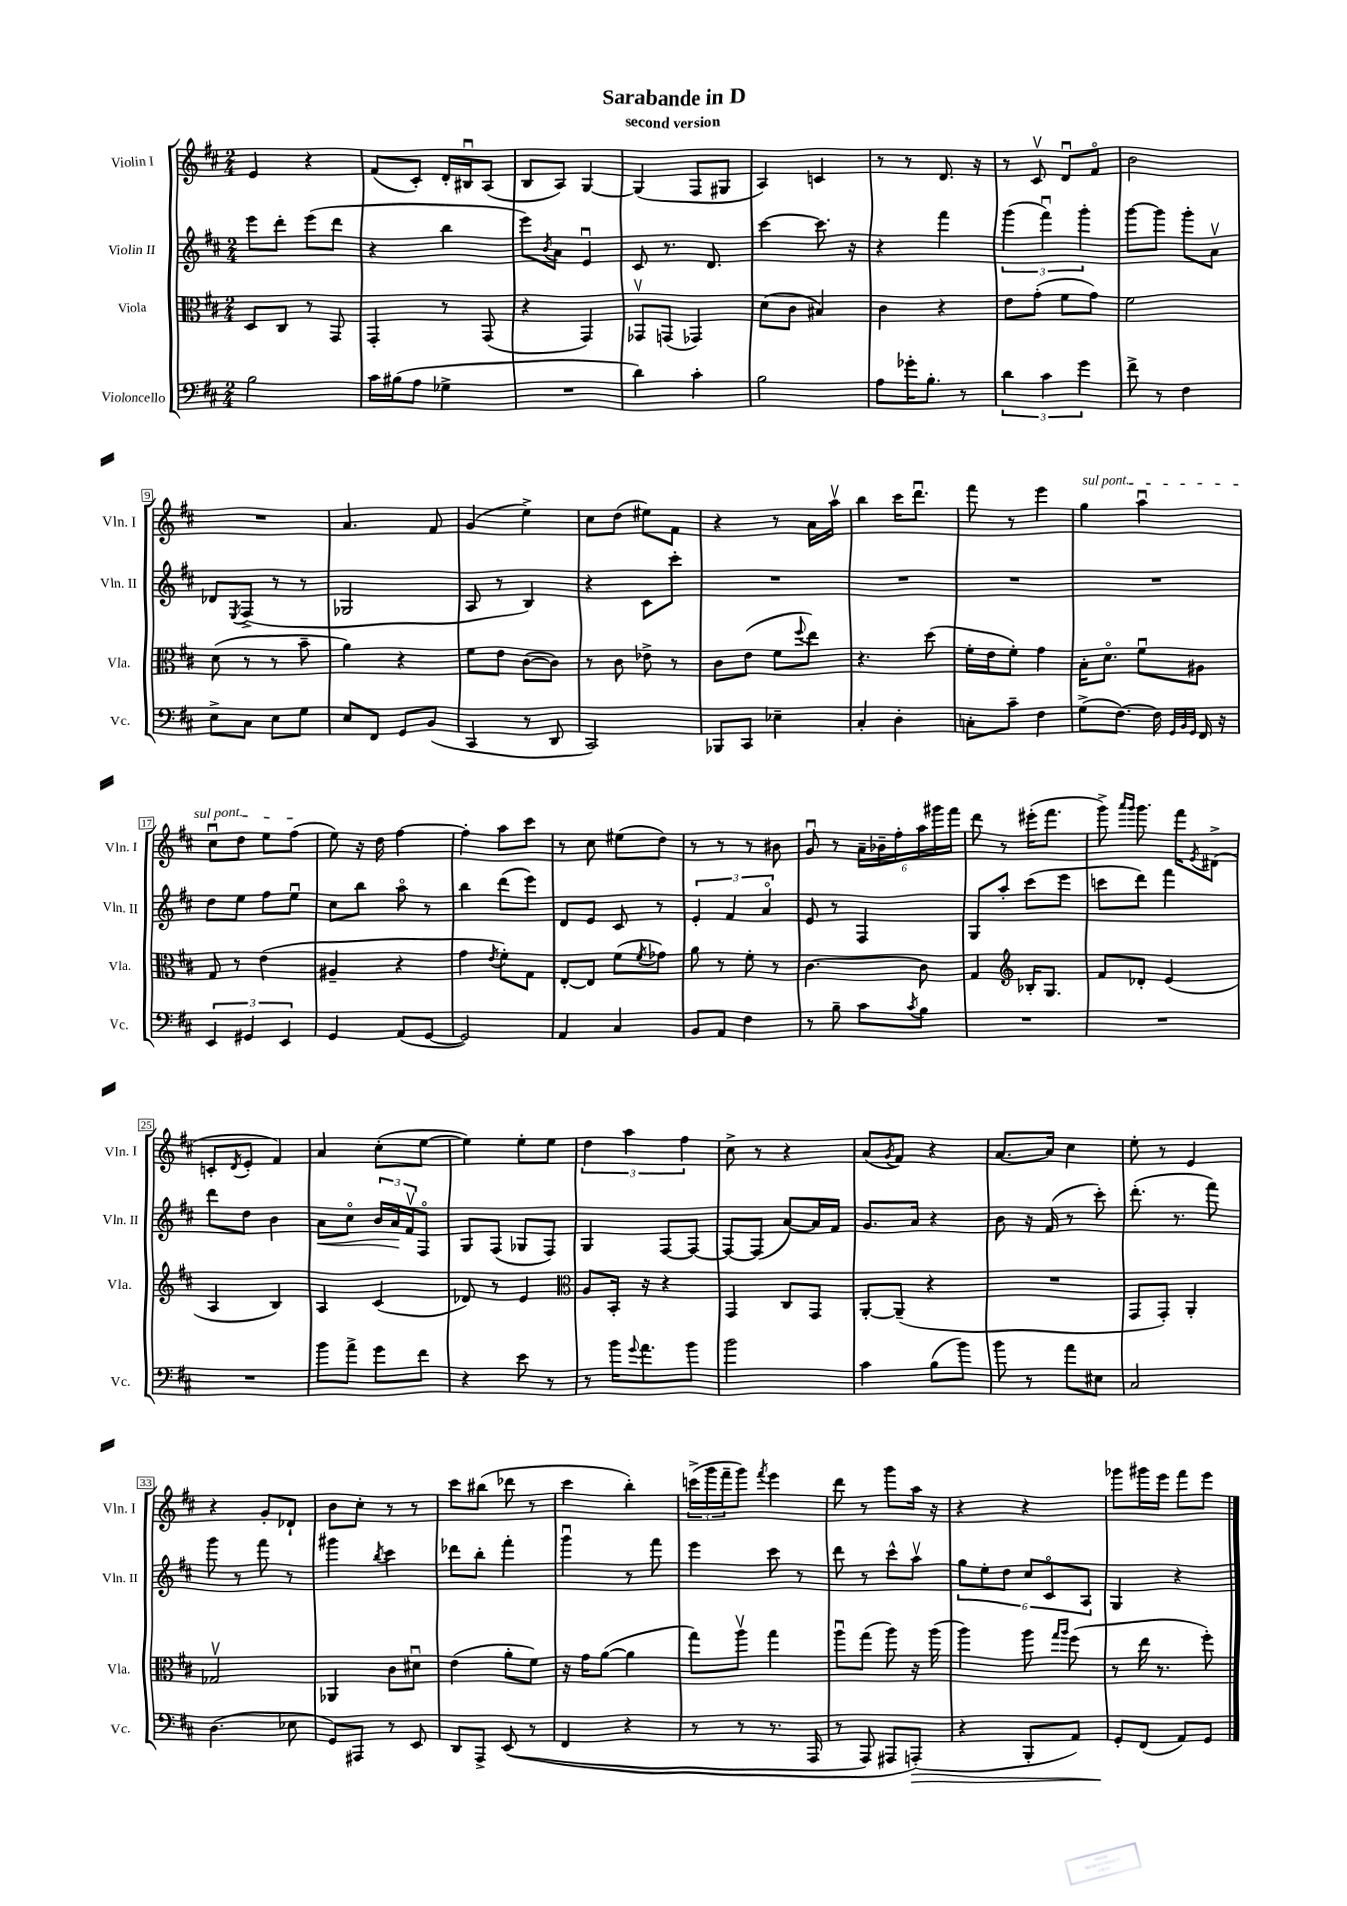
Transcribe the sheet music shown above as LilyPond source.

\header { title = "Sarabande in D" subtitle = "second version" }
<<
\new StaffGroup <<
\new Staff = "s0" \with { instrumentName = "Violin I" shortInstrumentName = "Vln. I" } {
    \clef treble \key d \major \numericTimeSignature \time 2/4
    e'4 r4 |
    fis'8( cis'8-.) d'16-. bis16\downbow a8( |
    b8 a8) g4~ |
    g4( fis8 gis8 |
    a4) c'4 |
    r8 r8 d'8. r16 |
    r8 cis'8\upbow d'8\downbow fis'8\flageolet |
    b'2 |
    R2 |
    a'4. fis'8 |
    g'4( e''4->) |
    cis''8 d''8( eis''8) fis'8 |
    r4 r8 a'16 a''16\upbow |
    b''4 cis'''16 d'''8.\downbow |
    fis'''8 r8 e'''4 |
    \once \override TextSpanner.bound-details.left.text = \markup { \italic "sul pont." } g''4\startTextSpan a''4\downbow |
    cis''8\downbow d''8 e''8 fis''8\stopTextSpan( |
    e''8) r16 d''16 fis''4~ |
    fis''4-. a''8 cis'''8 |
    r8 cis''8 eis''8( d''8) |
    r8 r8 r8 bis'8 |
    g'8\downbow r8 \tuplet 6/4 { a'16-- bes'16-- fis''16-. a''16 gis'''16 fis'''16 } |
    d'''8 r8 eis'''16-.( fis'''8. |
    g'''8->) \grace { a'''16 g'''16 } g'''8. fis'''16 \acciaccatura { e'8 } dis'8->( |
    c'8-. \acciaccatura { d'8 } e'8-. fis'4) |
    a'4 cis''8-.( e''8~ |
    e''4) e''8-. e''8 |
    \tuplet 3/2 { d''4 a''4 fis''4 } |
    cis''8-> r8 r4 |
    a'8( \acciaccatura { g'8 } fis'8) r4 |
    a'8.~ a'16 cis''4 |
    e''8-. r8 e'4 |
    r4 g'8-. des'8-! |
    b'8 cis''8-. r8 r8 |
    cis'''8 bis''8( des'''8 r8 |
    cis'''4 b''4-.) |
    \tuplet 3/2 { c'''16->( g'''16 fis'''16-- } g'''8) \acciaccatura { fis'''8 } e'''4 |
    d'''8 r8 g'''8 a''16 r16 |
    r4 r4 |
    ges'''8 gis'''16 e'''16 fis'''8 e'''8 \bar "|." |
}
\new Staff = "s1" \with { instrumentName = "Violin II" shortInstrumentName = "Vln. II" } {
    \clef treble \key d \major \numericTimeSignature \time 2/4
    e'''8 d'''8-. e'''8( d'''8 |
    r4 b''4 |
    e'''8) \acciaccatura { b'8 } a'8 e'4\downbow |
    cis'8 r8. d'8. |
    cis'''4~ cis'''8. r16 |
    r4 fis'''4 |
    \tuplet 3/2 { g'''4( fis'''4\downbow) g'''4-. } |
    g'''8~ g'''8 g'''8-. a'8\upbow |
    des'8 \acciaccatura { e8 } fis8->( r8 r8 |
    ges2 |
    a8 r8 b4) |
    r4 cis'8 cis'''8-. |
    R2 |
    R2 |
    R2 |
    R2 |
    d''8 e''8 fis''8 e''8\downbow |
    cis''8 b''8 a''8\flageolet r8 |
    b''4 d'''8( e'''8) |
    d'8 e'8 cis'8 r8 |
    \tuplet 3/2 { e'4-. fis'4 a'4\flageolet } |
    e'8 r8 fis4 |
    g8 a''8-. cis'''8( e'''8 |
    c'''8 d'''8) fis'''4 |
    d'''8 d''8 b'4 |
    a'8\< cis''8\flageolet \tuplet 3/2 { b'16 a'16\! fis'16\upbow } fis8\flageolet |
    g8 fis8( ges8 fis8) |
    g4 fis8~ fis8~ |
    fis8~ fis8( a'8~) a'16 fis'16 |
    g'8. a'16 r4 |
    b'8 r16 fis'16( r8 cis'''8-.) |
    d'''8.-.( r8. fis'''8) |
    g'''8 r8 fis'''8 r8 |
    gis'''4 \acciaccatura { b''8 } cis'''4 |
    des'''8 b''8-. fis'''4-. |
    g'''4\downbow r8 fis'''8 |
    e'''4 cis'''8 r8 |
    d'''8 r8 cis'''8-^ a''8\upbow |
    \tuplet 6/4 { g''8 e''8-. d''8 cis''8 cis'8\flageolet a8 } |
    g4 r4 \bar "|." |
}
\new Staff = "s2" \with { instrumentName = "Viola" shortInstrumentName = "Vla." } {
    \clef alto \key d \major \numericTimeSignature \time 2/4
    d8 cis8 r8 g,8 |
    g,4-. r8 g,8( |
    r4 g,4) |
    ges,8\upbow g,8( ges,4) |
    d'8( cis'8 bis4) |
    cis'4 r4 |
    e'8 g'8-.( fis'8 g'8) |
    fis'2 |
    d'8( r8 r8 b'8-- |
    a'4) r4 |
    fis'8 e'8 cis'8~( cis'8) |
    r8 cis'8 ees'8-> r8 |
    cis'8 e'8( fis'8 \appoggiatura { fis''8 } e''8) |
    r4. d''8( |
    fis'16-. e'16 fis'8-.) g'4 |
    b16-. d'8.\flageolet fis'8\downbow ais8 |
    g8 r8 e'4( |
    ais4-- r4 |
    g'4 \acciaccatura { e'8 } fis'8-.) g8 |
    e8~-. e8 fis'8( \acciaccatura { fis'8 } ges'8) |
    a'8 r8 fis'8-. r8 |
    cis'4.~ cis'8 |
    g4 \clef treble bes16-. g8. |
    fis'8 des'8-. e'4( |
    a4 b4) |
    a4 cis'4( |
    des'8) r8 e'4 |
    \clef alto a8 b,16-. r16 r4 |
    g,4 cis8 g,8 |
    a,8~-. a,8--( r4 |
    R2 |
    g,8 g,8-.) a,4-. |
    ges2\upbow |
    aes,4 cis'8 dis'8\downbow |
    e'4( a'8-. fis'8) |
    r16 g'16 a'8~( a'4 |
    g''8) a''8\upbow g''4 |
    a''8\downbow g''8( a''8) r16 a''16( |
    a''4) a''8 \grace { g''16 a''16 } fis''8( |
    r8 e''16 r8. fis''8-.) \bar "|." |
}
\new Staff = "s3" \with { instrumentName = "Violoncello" shortInstrumentName = "Vc." } {
    \clef bass \key d \major \numericTimeSignature \time 2/4
    b2 |
    cis'16 bis16( a8 ges4-> |
    R2 |
    d'4) cis'4-. |
    b2 |
    a8 ges'16-. b8.-. r8 |
    \tuplet 3/2 { d'4 cis'4 g'4 } |
    fis'8-> r8 fis4 |
    e8-> cis8 e8 g8 |
    e8 fis,8 g,8 b,8( |
    cis,4 r8 d,8 |
    cis,2) |
    bes,,8 cis,8 ees4-- |
    cis4-. d4-. |
    c8-. cis'8-- fis4 |
    g8->( fis8.~) fis16 \grace { g,32 b,32 g,32 } fis,16 r16 |
    \tuplet 3/2 { e,4 gis,4 e,4 } |
    g,4 a,8( g,8~ |
    g,2) |
    a,4 cis4 |
    b,8 a,8 fis4 |
    r8 b8-- cis'8 \acciaccatura { cis'8 } b8 |
    R2 |
    R2 |
    R2 |
    b'8 a'8-> g'8 fis'8 |
    r4 e'8 r8 |
    r8 b'16 \appoggiatura { g'8 } a'8. b'8 |
    b'2 |
    cis'4 b8( b'8) |
    b'8 r8 a'8 eis8 |
    cis2 |
    d4.( ees8 |
    g,8) ais,,8 r8 e,8 |
    d,8 a,,8-> e,8(\( r8 |
    fis,4 r4 |
    r8 r8 r8. a,,16 |
    r8 a,,8) ais,,8 a,,8-.\>(\) |
    r4 b,,8-. a,8) |
    g,8-.\! fis,8( a,8) g,8 \bar "|." |
}
>>
>>
\layout { \context { \Score \override BarNumber.stencil = #(make-stencil-boxer 0.1 0.3 ly:text-interface::print) } }
